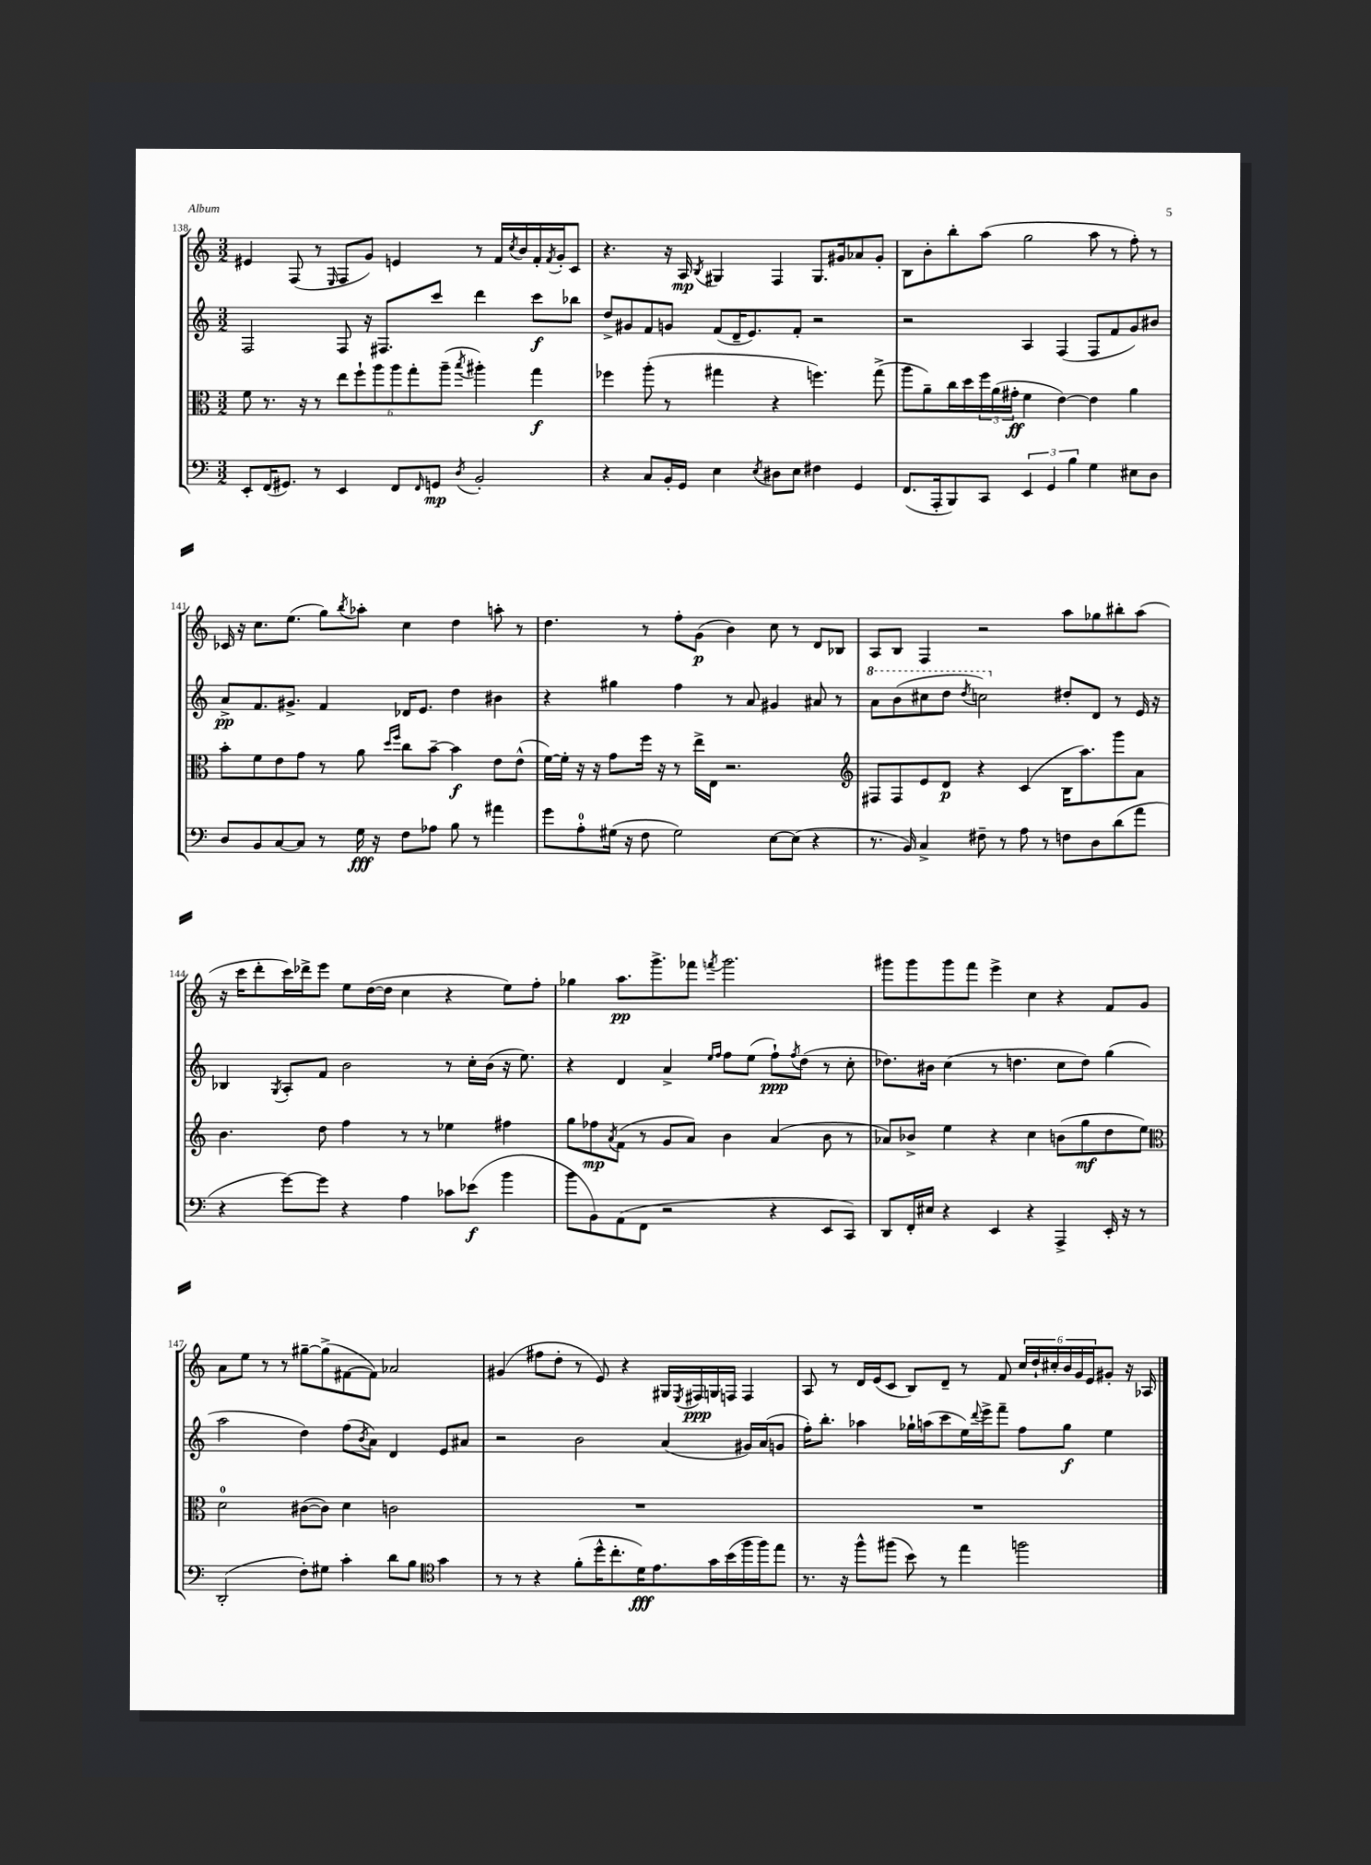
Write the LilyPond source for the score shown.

<<
\new StaffGroup <<
\new Staff = "s0" {
    \clef treble \key c \major \numericTimeSignature \time 3/2
    eis'4 f8( r8 \grace { e16 } f8 g'8) e'4 r8 f'16 \acciaccatura { c''8 } b'16 f'16-. \acciaccatura { f'8 } g'16-. c'8 |
    r4. r16 a16\mp \acciaccatura { b8 } gis4 f4 gis8. gis'16 aes'8 gis'8-. |
    b8 b'8-. b''8-. a''8( g''2 a''8 r8 f''8-.) r8 |
    ces'16 r16 c''8. e''8.( g''8) \acciaccatura { b''8 } aes''8-. c''4 d''4 a''8-. r8 |
    d''4. r8 f''8-. g'8\p( b'4) c''8 r8 d'8 bes8 |
    a8 b8 f4 r2 a''8 ges''8 bis''8-. a''8( |
    r16 c'''16 d'''8-. c'''16) des'''16-> e'''8 e''8 d''16~( d''16 c''4 r4 e''8) f''8-. |
    ges''4 a''8.\pp g'''8.-> fes'''8 \acciaccatura { f'''8 } g'''2. |
    gis'''8 gis'''8 gis'''8 f'''8 e'''4-> c''4 r4 f'8 g'8 |
    a'8 e''8 r8 r8 gis''8~-- gis''8->( fis'8~ fis'8) aes'2 |
    gis'4( fis''8 d''8-. r8 e'8) r4 gis16 \acciaccatura { e8 } fis16\ppp g16 f16 f4 |
    a8 r8 d'16 e'16( c'8 b8) d'8-- r8 f'8 \tuplet 6/4 { c''16 d''16-! cis''16-. b'16 g'16 e'16 } gis'8-. r16 aes16 \bar "|." |
}
\new Staff = "s1" {
    \clef treble \key c \major \numericTimeSignature \time 3/2
    f2 f8 r16 fis8. c'''8 d'''4 c'''8\f bes''8 |
    d''8-> gis'8 f'8 g'8 f'8( d'16-- e'8.) f'8-. r2 |
    r2 a4 f4( f8 f'8 g'8) bis'8 |
    a'8->\pp f'8. gis'8.-> f'4 des'16 e'8. d''4 bis'4 |
    r4 gis''4 f''4 r8 a'8 gis'4 ais'8 r8 |
    \ottava #1 a''8 b''8( cis'''8 d'''8 \acciaccatura { d'''8 } c'''2) \ottava #0 dis''8-. d'8 r8 e'16 r16 |
    bes4 \acciaccatura { g8 } a8-. f'8 b'2 r8 c''16-. b'16( r16 e''8.) |
    r4 d'4 a'4-> \grace { e''16 f''16 } f''8 e''8( f''8-!\ppp) \acciaccatura { f''8 } d''8( r8 c''8-. |
    des''8.) bis'16 c''4( r8 d''4. c''8 d''8) g''4( |
    a''2 d''4) f''8( \acciaccatura { b'8 } a'8) d'4 e'8 ais'8 |
    r2 b'2 a'4( gis'16) a'16( g'8 |
    f''16-.) b''8.-. aes''4 ges''16-! a''16( c'''8 e''16) \appoggiatura { d'''8 } e'''16-> f'''8-- f''8 ges''8\f e''4 \bar "|." |
}
\new Staff = "s2" {
    \clef alto \key c \major \numericTimeSignature \time 3/2
    f'8 r8. r16 r8 \tuplet 6/4 { e''8 f''8-! a''8 a''8 g''8-. a''8--( } \acciaccatura { b''8 } ais''4-.) g''4\f |
    fes''4 a''8-.( r8 gis''4 r4 f''4.) gis''8->( |
    a''8 a'8--) c''16 d''16 \tuplet 3/2 { f''16 a'16( gis'16-.\ff } f'4 e'4~) e'4 a'4 |
    b'8-. f'8 e'8 g'8 r8 a'8 \grace { d''16 f''16 } c''8 b'8~-- b'4\f e'8 e'8-^( |
    f'16~) f'16-. r16 r16 g'8 f''16 r16 r8 e''16-> e16 r2. |
    \clef treble fis8 fis8 e'8 d'8\p r4 c'4( b16 a''8.) g'''8 a'8 |
    b'4. d''8 f''4 r8 r8 ees''4 fis''4 |
    g''8 fes''8\mp \acciaccatura { a'8 } f'8( r8 g'8 a'8) b'4 a'4( b'8 r8 |
    aes'8) bes'8-> e''4 r4 c''4 b'8( g''8\mf d''8 e''8) |
    \clef alto d'2-0 cis'8~( cis'8) d'4 c'2 |
    R1. |
    R1. \bar "|." |
}
\new Staff = "s3" {
    \clef bass \key c \major \numericTimeSignature \time 3/2
    e,8-. f,16( gis,8.) r8 e,4 f,8 \grace { f,16 } g,8\mp \acciaccatura { d8 } b,2-. |
    r4 c8 b,16-. g,16 e4 \acciaccatura { e8 } dis8 e8 fis4 g,4 |
    f,8.( a,,16-. b,,8) c,8 \tuplet 3/2 { e,4 g,4 b4 } g4 eis8 d8 |
    d8 b,8 c8~ c8 r8 g16\fff r16 f8 aes8 b8 r8 ais'4 |
    g'8 a8-0-. gis16( r16 f8 gis2) e8~ e8( r4 |
    r8. b,16) c4-> fis8-- r8 a8 r8 f8 d8 d'8( a'8 |
    r4 g'8~) g'8 r4 a4 ces'8 ees'8\f( b'4 |
    b'8 b,8) a,8( f,8 r2 r4 e,8 c,8) |
    d,8 f,16-. eis16 r4 e,4 r4 a,,4-> e,16-. r16 r8 |
    d,2-.( f8-.) gis8 c'4-. d'8 b8 \clef tenor g'4 |
    r8 r8 r4 f'8-.( d''16-^ c''8.-. d'16\fff) e'8. g'16 b'16( f''16 f''16) e''8 |
    r8. r16 f''8-^ fis''8( b'8) r8 e''4 f''2 \bar "|." |
}
>>
>>
\layout { \context { \Score currentBarNumber = #138 } }
